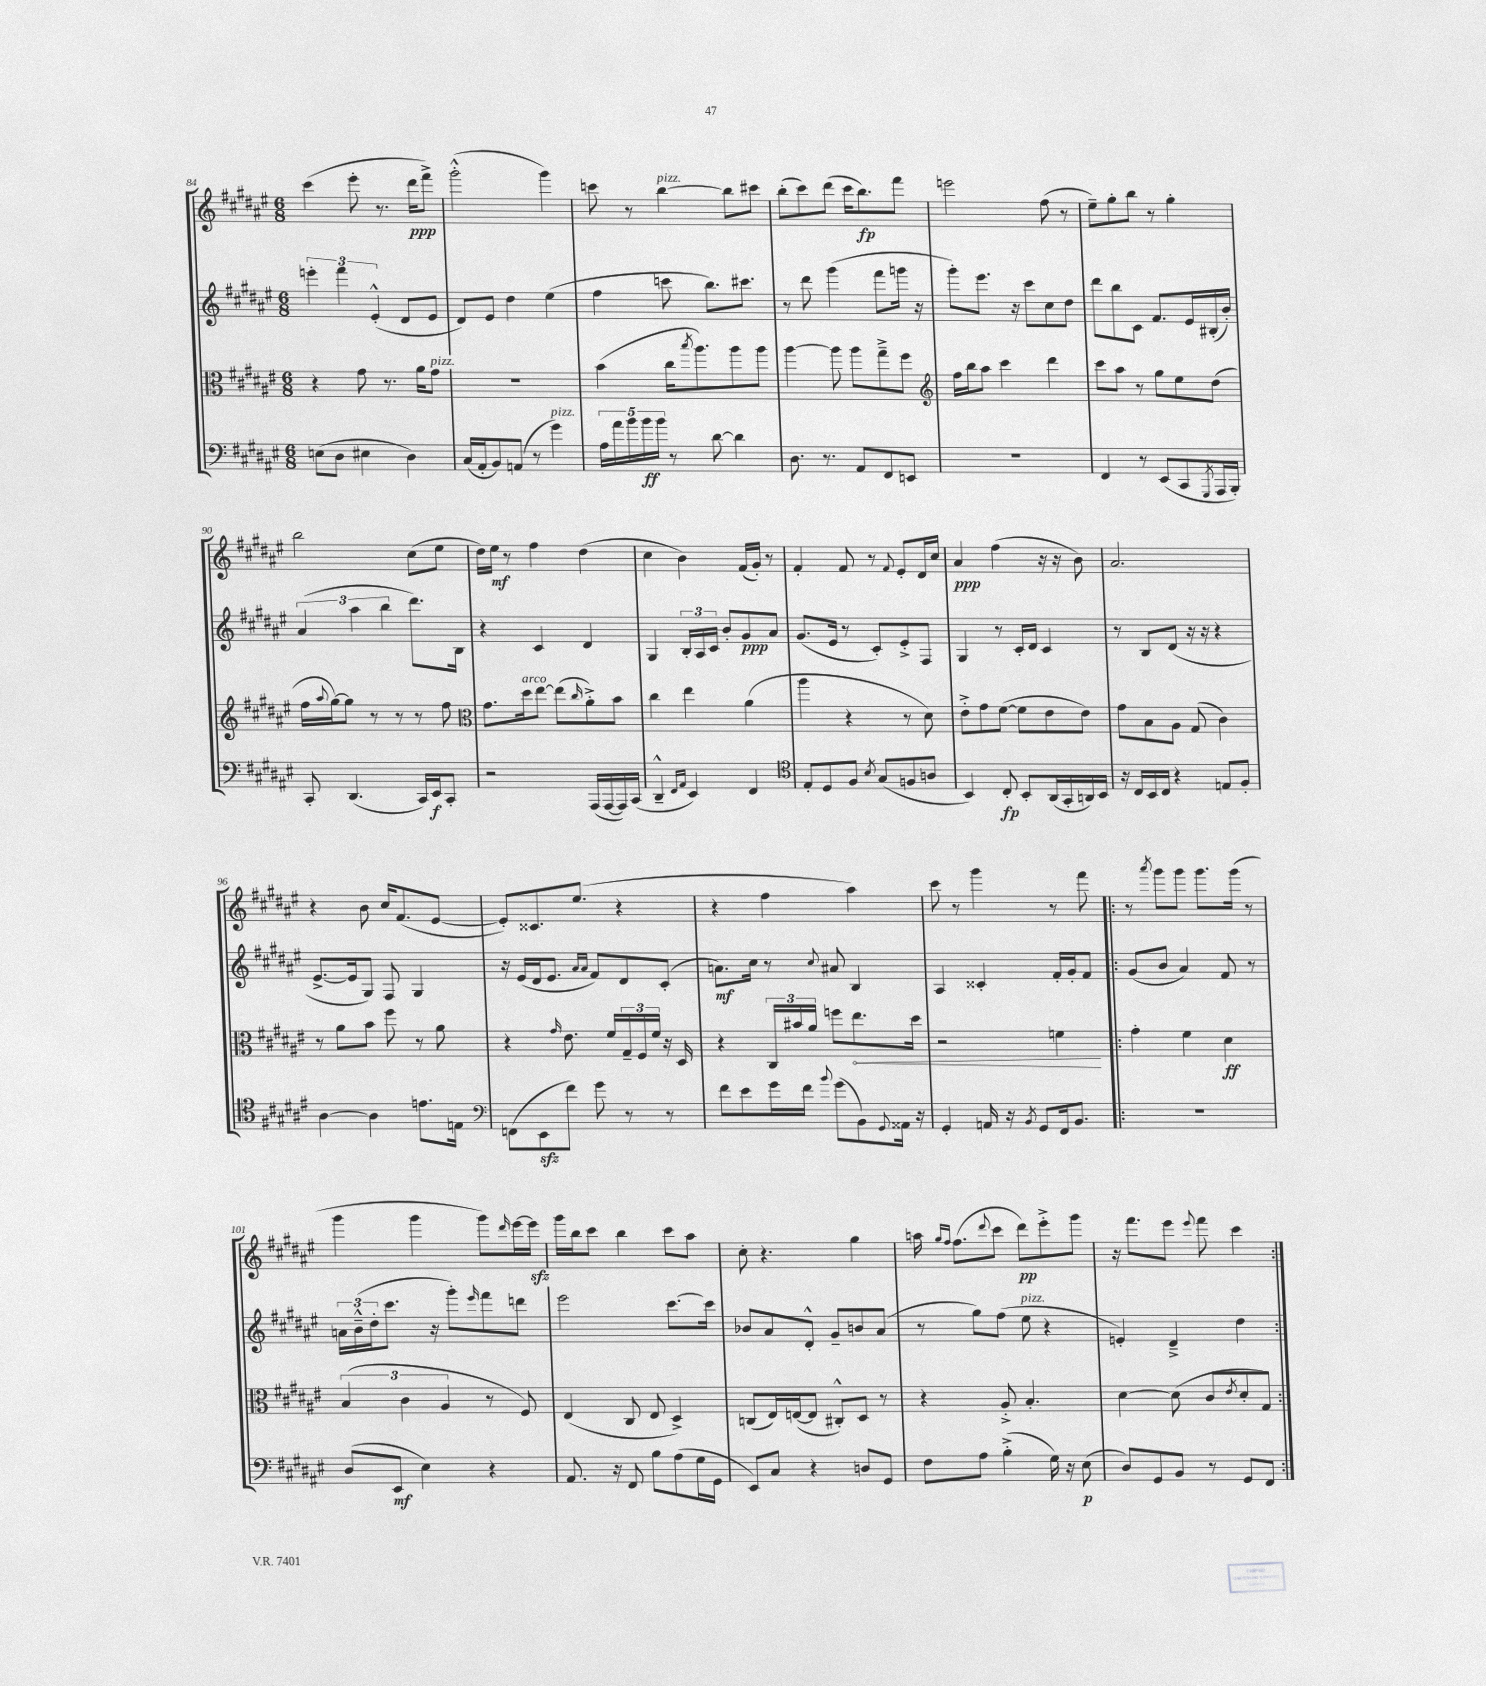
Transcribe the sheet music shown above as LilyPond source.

<<
\new StaffGroup <<
\new Staff = "s0" {
    \clef treble \key fis \major \numericTimeSignature \time 6/8
    cis'''4( eis'''8-. r8. dis'''16\ppp fis'''8->) |
    gis'''2-.-^( gis'''4) |
    c'''8 r8 b''4~^\markup { \italic "pizz." } b''8 cis'''8 |
    b''8-.( cis'''8) dis'''8( cis'''16 b''8.\fp) fis'''8 |
    e'''2 fis''8( r8 |
    eis''8--) gis''8-. b''8 r8 gis''4-. |
    b''2 cis''8( eis''8 |
    dis''16) eis''16\mf r8 fis''4 dis''4( |
    cis''4 b'4) fis'16( gis'16-.) r8 |
    fis'4-. fis'8 r8 \appoggiatura { fis'8 } eis'8-. dis'16 cis''16 |
    ais'4\ppp fis''4( r16 r16 b'8) |
    ais'2. |
    r4 b'8 cis''16 fis'8.( eis'8~ |
    eis'8-.) cisis'8. eis''8.( r4 |
    r4 fis''4 ais''4) |
    cis'''8 r8 gis'''4 r8 fis'''8 |
    \repeat volta 2 { r8 \acciaccatura { ais'''8 } gis'''8 gis'''8 gis'''8. gis'''16( r8 |
    gis'''4 gis'''4 gis'''8) \grace { dis'''16 } eis'''16~ eis'''16\sfz |
    gis'''16 b''16 cis'''8 b''4 cis'''8 ais''8 |
    cis''8-. r4. gis''4 |
    a''16 \grace { gis''16 fis''16 } fis''8.( \appoggiatura { dis'''8 } cis'''8 dis'''8\pp) eis'''8-.-> gis'''8 |
    r16 fis'''8. eis'''8 \appoggiatura { eis'''8 } fis'''8 cis'''4 | }
}
\new Staff = "s1" {
    \clef treble \key fis \major \numericTimeSignature \time 6/8
    \tuplet 3/2 { e'''4-. fis'''4 eis'4-.-^( } dis'8 eis'8 |
    dis'8) eis'8 dis''4 eis''4( |
    fis''4 c'''8 b''8.) cis'''8. |
    r8 dis'''8 gis'''4( fis'''8 g'''16 r16 |
    gis'''8-.) eis'''8. r16 cis'''8 cis''8 dis''8 |
    dis'''8 b''8 cis'8 fis'8. eis'16 bis16-.( b'16-.) |
    \tuplet 3/2 { ais'4( ais''4 b''4 } dis'''8.) b16 |
    r4 cis'4 dis'4 |
    gis4 \tuplet 3/2 { b16-. ais16 cis'16 } b'8-. gis'8\ppp ais'8 |
    gis'8.( eis'16 r8 cis'8-.) eis'8-.-> fis8 |
    gis4 r8 cis'16-. dis'16 cis'4 |
    r8 b8 dis'8( r16 r16 r4 |
    eis'8.~-> eis'16 gis8) fis8 gis4 |
    r16 eis'16( dis'16 eis'8. \grace { ais'16 ais'16 } fis'8) dis'8 cis'8-.( |
    a'8.\mf) cis''16 r8 \appoggiatura { cis''8 } ais'8 b4 |
    ais4 cisis'4-. fis'16-. gis'16-. fis'8 |
    \repeat volta 2 { gis'8( b'8 ais'4) fis'8 r8 |
    \tuplet 3/2 { a'16 b'16---^( dis''16-. } cis'''8. r16 gis'''8-.) \grace { eis'''16 } fis'''8 d'''8 |
    eis'''2 cis'''8.~ cis'''16 |
    bes'8 ais'8 dis'8-.-^ gis'8-- b'8 ais'8( |
    r8 gis''8) fis''8( eis''8^\markup { \italic "pizz." } r4 |
    e'4-.) dis'4---> dis''4 | }
}
\new Staff = "s2" {
    \clef alto \key fis \major \numericTimeSignature \time 6/8
    r4 gis'8 r8. ais'16 gis'8^\markup { \italic "pizz." } |
    R2. |
    b'4( cis''16 \acciaccatura { b''8 } ais''8.) ais''8 ais''8 |
    ais''4~ ais''8 ais''8 gis''8---> fis''8 |
    \clef treble fis''16 b''16 ais''8 cis'''4 dis'''4 |
    cis'''8 ais''8 r8 gis''8 eis''8 dis''8( |
    fis''16 \appoggiatura { ais''8 } gis''16~) gis''8 r8 r8 r8 fis''8 |
    \clef alto gis'8. dis''16^\markup { \italic "arco" } eis''8~ eis''8( \grace { cis''16 } ais'8-.->) b'8 |
    cis''4 eis''4 ais'4( |
    ais''4 r4 r8 dis'8) |
    eis'8-.-> gis'8 fis'8~( fis'8 eis'8 eis'8) |
    gis'8 b8 ais8 gis8( cis'4) |
    r8 ais'8 b'8 fis''8 r8 ais'8 |
    r4 \grace { gis'16 } eis'8. fis'16 \tuplet 3/2 { gis16-- fis16 fis'16 } r16 dis16 |
    r4 \tuplet 3/2 { cis16 bis'16 ais'16 } f''8 \once \override Hairpin.circled-tip = ##t eis''8.\< dis''16 |
    r2 f'4\! |
    \repeat volta 2 { gis'4-. fis'4 dis'4\ff |
    \tuplet 3/2 { b4( cis'4 ais4 } r8 fis8) |
    eis4( cis8 eis8 dis4->) |
    c8( eis16) e16~( e8 cis8-.-^) dis8 r8 |
    r4 ais8-.-> b4.-. |
    dis'4~ dis'8( cis'8 \acciaccatura { eis'8 } dis'8-. gis8) | }
}
\new Staff = "s3" {
    \clef bass \key fis \major \numericTimeSignature \time 6/8
    e8( dis8 eis4 dis4) |
    cis16( ais,16-. b,8) a,8( r8 gis'4^\markup { \italic "pizz." }) |
    \tuplet 5/4 { ais16 ais'16 b'16 b'16\ff b'16 } r8 dis'8~ dis'4 |
    dis8. r8. ais,8 fis,8 e,8 |
    r2. |
    fis,4 r8 eis,8( cis,8 \acciaccatura { gis,,8 } ais,,16 b,,16-.) |
    cis,8-. dis,4.( cis,16) eis,16\f cis,8-. |
    r2 ais,,16( ais,,16~ ais,,16) cis,16( |
    dis,4---^ \grace { fis,16 ais,16 } eis,4) fis,4 |
    \clef tenor eis8-. dis8 fis8 \acciaccatura { b8 } gis8( f8 a8 |
    b,4) cis8-.\fp b,8-. ais,16( gis,16-. a,16) b,16 |
    r16 cis16 b,16 cis16 r4 e8 fis8-. |
    ais4~ ais4 e'8. e16 |
    \clef bass f,8( eis,8\sfz fis'8) gis'8 r8 r8 |
    fis'8 eis'8 gis'16 fis'16 \appoggiatura { b'8 } gis'8( b,8) \appoggiatura { gis,8 } aisis,16 r16 |
    gis,4-. a,16 r16 \acciaccatura { b,8 } gis,8 fis,16 b,8. |
    \repeat volta 2 { r2. |
    dis8( eis,8\mf eis4) r4 |
    ais,8. r16 fis,8 b8 ais8( gis16 gis,16 |
    eis,8) cis8 r4 d8 gis,8 |
    fis8 ais8 b4-.->( gis16) r16 eis8\p( |
    dis8) gis,8 b,8 r8 gis,8 fis,8 | }
}
>>
>>
\layout { \context { \Score currentBarNumber = #84 } }
